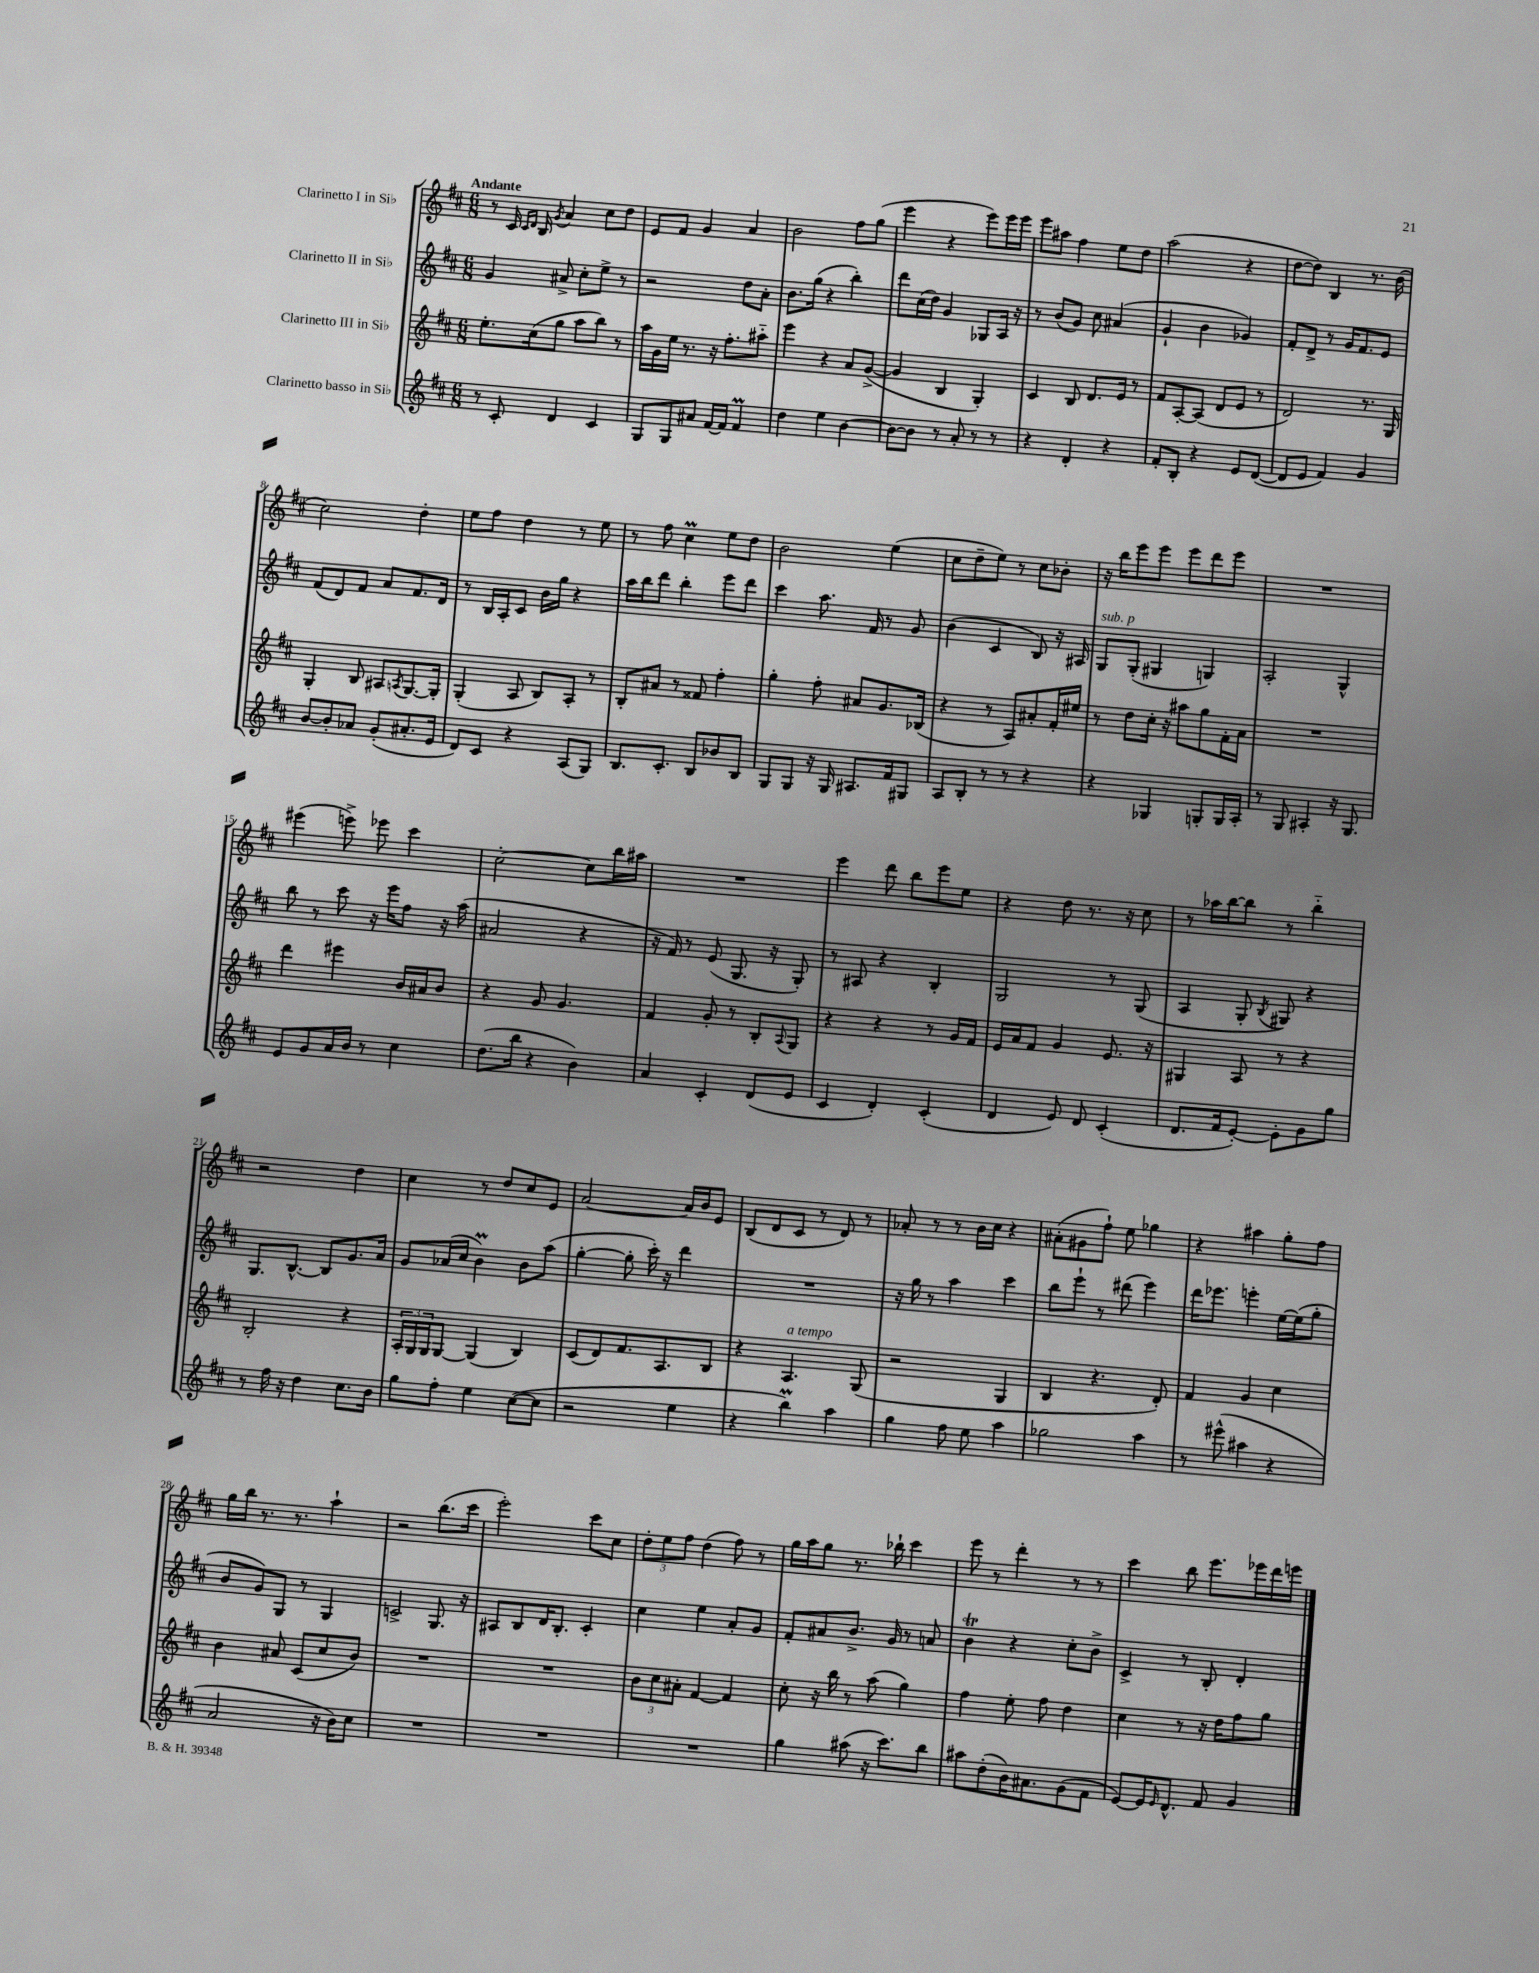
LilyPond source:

<<
\new StaffGroup <<
\new Staff = "s0" \with { instrumentName = "Clarinetto I in Sib" } {
    \clef treble \key d \major \numericTimeSignature \time 6/8 \tempo "Andante"
    r8 cis'16 \grace { cis'16 d'16 } b16 \acciaccatura { g'8 } a'4 cis''8 d''8 |
    e'8 fis'8 g'4 a'4 |
    b'2 fis''8 g''8( |
    e'''4 r4 e'''8) e'''16 e'''16 |
    e'''8 ais''8 fis''4 e''8 d''8 |
    a''2( r4 |
    d''8~ d''8) b4 r8. b'16( |
    cis''2) d''4-. |
    e''8 fis''8 d''4 r8 e''8 |
    r8 fis''8 cis''4\prall e''8 d''8 |
    b'2 e''4( |
    cis''8 d''8-- e''8) r8 cis''8 bes'8-. |
    r16 b''16 e'''8 e'''8 e'''8 d'''8 e'''8 |
    R2. |
    eis'''4( e'''8->) ees'''8 cis'''4 |
    cis''2~-. cis''8 b''16 ais''16 |
    R2. |
    e'''4 d'''8 b''8 e'''8 e''8 |
    r4 d''8 r8. r16 cis''8 |
    r8 aes''16 b''16~ b''8 r8 b''4-_ |
    r2 d''4 |
    cis''4 r8 d''8 cis''8 e'8 |
    a'2~ a'16 b'16 e'8 |
    b8( d'8 cis'8 r8 d'8) r8 |
    aes'8-. r8 r8 b'16 cis''16 r4 |
    ais'8-.( gis'8 fis''8-!) e''8 ges''4 |
    r4 ais''4 g''8-. fis''8 |
    g''16 b''16 r8. r8. a''4-! |
    r2 b''8.( cis'''16 |
    e'''2-.) cis'''8 cis''8 |
    \tuplet 3/2 { d''8-. e''8 fis''8 } d''4( fis''8) r8 |
    g''16 a''16 g''8 r8. bes''16-! cis'''4 |
    e'''8 r8 d'''4-. r8 r8 |
    cis'''4 b''8 e'''8. ees'''16 d'''16 e'''16 \bar "|." |
}
\new Staff = "s1" \with { instrumentName = "Clarinetto II in Sib" } {
    \clef treble \key d \major \numericTimeSignature \time 6/8
    g'4 ais'8-> cis''8-. e''8-> r8 |
    r2 d''8 a'8-. |
    b'8. g''16( r4 b''4-.) |
    d'''8 cis''16( d''16) g'4 ges8 a16 r16 |
    r8 b'8( g'8) cis''8 ais'4( |
    g'4-! b'4 ges'4) |
    fis'8-. d'8-> r8 g'16 fis'8. e'8 |
    fis'8( d'8) fis'8 a'8 fis'8. d'16 |
    r8 b16 a16-. cis'8 b'16 g''16 r4 |
    a''16 b''16 d'''8 b''4-. e'''8 d'''8 |
    cis'''4 a''8. fis'16 r8 g'8 |
    b'4( cis'4 b8) r16 ais16 |
    g8^\markup { \italic "sub. p" } g8-.( gis4 g4) |
    a2-. g4-^ |
    b''8 r8 cis'''8 r16 e'''16 fis''8 r16 a''16( |
    ais'2 r4 |
    r16 fis'16) r8 e'8( g8. r16 g8-.) |
    r8 ais8 r4 b4-. |
    g2 r8 g8( |
    a4 g8-. \acciaccatura { b8 } gis8) r4 |
    g8. b8.~-^ b8 g'8. a'16 |
    g'8 aes'16( cis''16 b'4\prall) b'8 a''8( |
    g''4~-. g''8-. cis'''16-.) r16 d'''4 |
    R2. |
    r16 g''16 r8 a''4 cis'''4 |
    b''8 e'''8-! r8 dis'''8( e'''4) |
    d'''16 ees'''8. e'''4-. e''16~ e''16( g''8-. |
    b'8 g'8) g8 r8 g4 |
    c'2-> g8. r16 |
    ais8 b8 d'16 b8.-. cis'4-. |
    cis''4 e''4 a'8-. g'8 |
    fis'8-. ais'8 b'8.-> g'16 r8 a'8 |
    b'4\trill r4 cis''8-. b'8-> |
    cis'4-> r8 b8-. d'4-. \bar "|." |
}
\new Staff = "s2" \with { instrumentName = "Clarinetto III in Sib" } {
    \clef treble \key d \major \numericTimeSignature \time 6/8
    e''8.-. cis''16( g''8 a''8 b''8) r8 |
    a''16 g'16 e''16 r8. r16 fis''8.-. ais''8-_ |
    e'''4 r4 a'8 g'8~->( |
    g'4 b4 g4-.) |
    cis'4 b8 d'8. e'16 r8 |
    fis'8 a8~-. a8( d'8 e'8 r8 |
    d'2) r8. g16 |
    g4-. b8 ais8 \acciaccatura { a8 } g8.~ g16-. |
    g4-.( a8 b8) a8-. r8 |
    b8-. ais'8 r8 fisis'8 fis''4-. |
    g''4-. fis''8-. ais'8 g'8. bes16( |
    r4 r8 a8) ais'8-. fis'16-. eis''16 |
    r8 d''8 cis''16-. r16 ais''8 g''8 fis'16-. a'16 |
    R2. |
    d'''4 eis'''4 b'16 ais'16 b'8 |
    r4 g'8 g'4. |
    fis'4 g'8-. r8 b8-. \appoggiatura { a8 } g8 |
    r4 r4 r8 g'16 fis'16 |
    e'16 a'16 fis'8 g'4 e'8. r16 |
    gis4 a8 r8 r4 |
    b2-. r4 |
    \tuplet 3/2 { a16-. g16 g16 } g8~ g4( b4) |
    cis'8( d'8) fis'8. a8. b8 |
    r4 a4.^\markup { \italic "a tempo" } g8( |
    r2 g4 |
    b4 r4. d'8-.) |
    fis'4 g'4 cis''4 |
    b'4 ais'8 cis'8( cis''8 b'8) |
    R2. |
    R2. |
    \tuplet 3/2 { b'8 cis''8 ais'8-. } fis'4~ fis'4 |
    cis''8-. r16 b''16 r8 a''8( g''4) |
    fis''4 e''8-. fis''8 d''4 |
    cis''4 r8 r16 d''16 fis''8 g''8 \bar "|." |
}
\new Staff = "s3" \with { instrumentName = "Clarinetto basso in Sib" } {
    \clef treble \key d \major \numericTimeSignature \time 6/8
    r8 cis'8-. d'4 cis'4 |
    g8 g8 ais'8 fis'16~ fis'16 fis'4\prall |
    d''4 e''4 b'4~ |
    b'8~ b'8 r8 a'8-. r8 r8 |
    r4 d'4-. r4 |
    fis'8-. b8-. r4 e'8 d'8~( |
    d'8 e'8 fis'4) g'4 |
    b'8~ b'8-. aes'8 g'8-.( ais'8.-. e'16 |
    d'8) cis'8 r4 a8( g8) |
    b8. cis'8.-. b8 bes'8 b8 |
    g8 g8 r16 g16 ais8. fis'16 gis8 |
    a8 b8-. r8 r8 r4 |
    r4 ges4 g8-. g16 a16-. |
    r8 g8 ais4-. r16 g8. |
    e'8 g'8 a'16 b'16 r8 cis''4 |
    d''8.( b''16 r4 b'4) |
    a'4 cis'4-. d'8( e'8 |
    cis'4 d'4-.) cis'4-.( |
    d'4 e'8) d'8 cis'4-.( |
    d'8. fis'16 e'8~-.) e'8-. g'8 g''8 |
    r8 fis''16 r16 d''4 cis''8. b'16 |
    g''8 fis''8-. e''4 cis''8~( cis''8 |
    r2 e''4 |
    r4 b''4\prall) a''4 |
    g''4 fis''8 e''8 a''4 |
    ges''2 a''4 |
    r8 eis'''8-^( ais''4 r4 |
    a'2 r16 b'16) cis''8 |
    R2. |
    R2. |
    R2. |
    g''4 ais''8( r16 cis'''8.) b''8 |
    ais''8 d''8-.( b'16) ais'8. g'8( fis'8 |
    e'8~) e'16 \grace { e'16 } d'8.-^ fis'8 g'4 \bar "|." |
}
>>
>>
